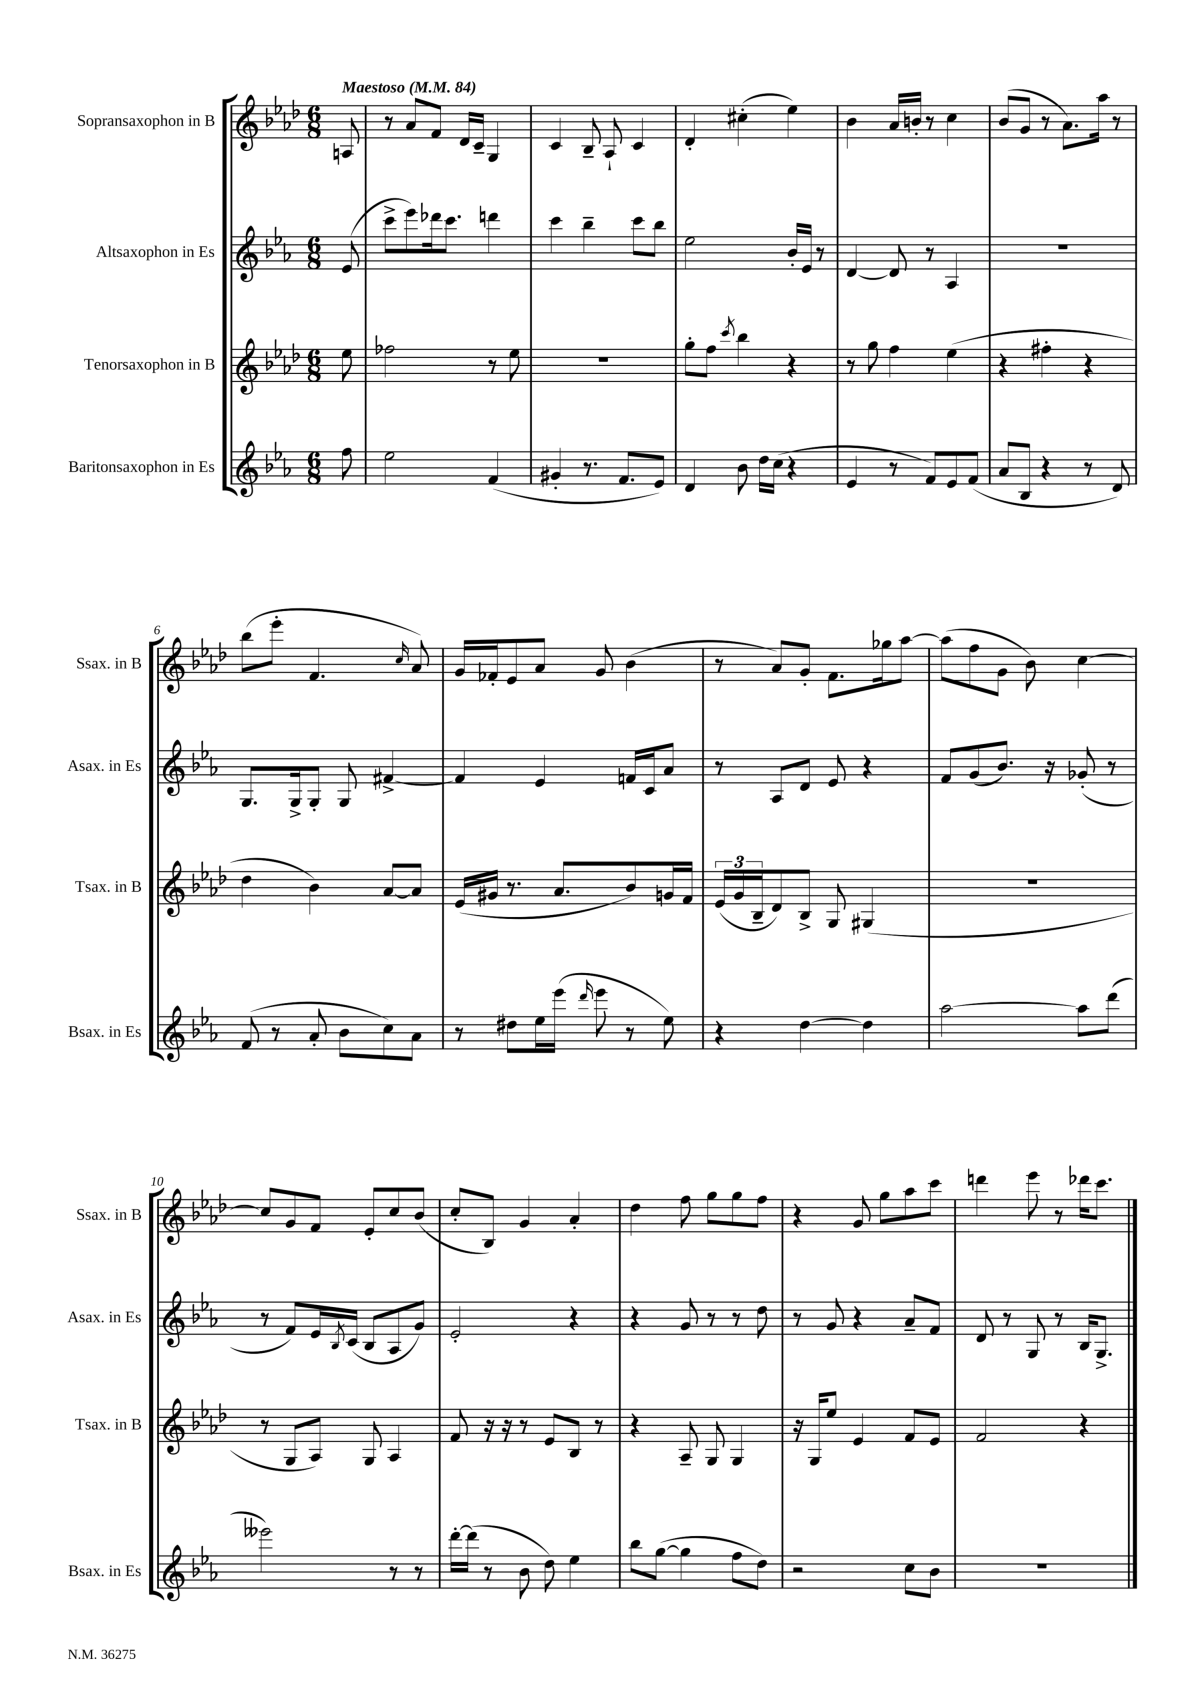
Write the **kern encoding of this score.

**kern	**kern	**kern	**kern
*part4	*part3	*part2	*part1
*staff4	*staff3	*staff2	*staff1
*I"Baritonsaxophon in Es	*I"Tenorsaxophon in B	*I"Altsaxophon in Es	*I"Sopransaxophon in B
*I'Bsax. in Es	*I'Tsax. in B	*I'Asax. in Es	*I'Ssax. in B
*clefG2	*clefG2	*clefG2	*clefG2
*k[b-e-a-]	*k[b-e-a-d-]	*k[b-e-a-]	*k[b-e-a-d-]
*M6/8	*M6/8	*M6/8	*M6/8
*MM84	*MM84	*MM84	*MM84
=	=	=	=
!	!	!	!LO:TX:a:B:t=Maestoso
8ff\	8ee-\	(8e-/	8An/
=1	=1	=1	=1
2ee-\	2ff-X\	8ccc^\L	8r
.	.	8eee-\)	8a-/L
.	.	16ddd-X\k	8f/J
.	.	8.ccc\J	.
.	.	.	16d-/LL
.	.	.	16c~/JJ
(4f/	8r	4dddn\	4G/
.	8ee-\	.	.
=2	=2	=2	=2
4g#X'/	2.r	4ccc\	4c/
8.r	.	4bb-~\	8B-~/
.	.	.	8A-`/
8.f/L	.	.	.
.	.	8ccc\L	4c/
8e-/J)	.	8bb-\J	.
=3	=3	=3	=3
4d/	8gg'\L	2ee-\	4d-'/
.	8ff\J	.	.
.	8qccc/	.	.
8b-\	4bb-\	.	(4cc#X'\
16dd\LL	.	.	.
(16cc\JJ	.	.	.
4r	4r	16b-'/LL	4ee-\)
.	.	16e-/JJ	.
.	.	8r	.
=4	=4	=4	=4
4e-/	8r	[4d/	4b-\
.	8gg\	.	.
8r	4ff\	8d/]	16a-/LL
.	.	.	16bn'/JJ
8f/L)	.	8r	8r
8e-/	(4ee-\	4A-/	4cc\
(8f/J	.	.	.
=5	=5	=5	=5
8a-/L	4r	2.r	(8b-/L
8B-/J	.	.	8g/J
4r	4ff#X'\	.	8r
.	.	.	8.a-\L)
8r	4r	.	.
.	.	.	16aa-\Jk
8d/)	.	.	8r
!!LO:LB:g=z
=6	=6	=6	=6
(8f/	4dd-\	8.G/L	(8bb-\L
8r	.	.	8eee-'\J
.	.	16G^/k	.
8a-'/	4b-\)	8G'/J	4.f/
8b-\L	.	8G/	.
8cc\)	[8a-/L	[4f#X^/	.
.	.	.	16qqcc/
8a-\J	8a-/J]	.	8a-/)
=7	=7	=7	=7
8r	(16e-/LL	4f#/]	16g/LL
.	16g#X/JJ	.	16f-X'/J
8dd#X\L	8.r	.	8e-/
16ee-\L	.	4e-/	8a-/J
(16eee-\JJ	8.a-/L	.	.
16qqddd/	.	.	.
8eee-\	.	.	8g/
8r	8b-/)	16fn/LL	(4b-\
.	.	16c/J	.
8ee-\)	16gn/L	8a-/J	.
.	16f/JJ	.	.
=8	=8	=8	=8
4r	(24e-/LL	8r	8r
.	24g/	.	.
.	24B-~/J	.	.
.	8d-/)	8A-/L	8a-/L)
[4dd\	8B-^/J	8d/J	8g'/J
.	8G/	8e-/	8.f\L
4dd\]	(4G#X/	4r	.
.	.	.	16gg-X\k
.	.	.	[8aa-\J
=9	=9	=9	=9
[2aa-\	2.r	8f/L	(8aa-\L]
.	.	(8g/	8ff\
.	.	8.b-/J)	8g\J
.	.	.	8b-\)
.	.	16r	.
8aa-\L]	.	(8g-X'/	[4cc\
(8ddd\J	.	8r	.
!!LO:LB:g=z
=10	=10	=10	=10
2eee--X\)	8r	8r	8cc/L]
.	8G/L	8f/L)	8g/
.	8A-/J)	16e-/L	8f/J
.	.	8qB-/	.
.	.	(16c/JJ	.
.	8G/	8B-/L	8e-'/L
8r	4A-/	8A-/	8cc/
8r	.	8g/J)	(8b-/J
=11	=11	=11	=11
[16ddd'\LL	8f/	2e-'/	8cc'/L
(16ddd\JJ]	.	.	.
8r	16r	.	8B-/J)
.	16r	.	.
8b-\	8r	.	4g/
8dd\)	8e-/L	.	.
4ee-\	8B-/J	4r	4a-'/
.	8r	.	.
=12	=12	=12	=12
8bb-\L	4r	4r	4dd-\
([8gg\J	.	.	.
4gg\]	8A-~/	8g/	8ff\
.	8G/	8r	8gg\L
8ff\L	4G/	8r	8gg\
8dd\J)	.	8dd\	8ff\J
=13	=13	=13	=13
2r	16r	8r	4r
.	16G/KL	.	.
.	8ee-/J	8g/	.
.	4e-/	4r	8g/
.	.	.	8gg\L
8cc\L	8f/L	8a-~/L	8aa-\
8b-\J	8e-/J	8f/J	8ccc\J
=14	=14	=14	=14
2.r	2f/	8d/	4dddn\
.	.	8r	.
.	.	8G/	8eee-\
.	.	8r	8r
.	4r	16B-/KL	16ddd-X\KL
.	.	8.G^/J	8.ccc\J
==	==	==	==
*-	*-	*-	*-
